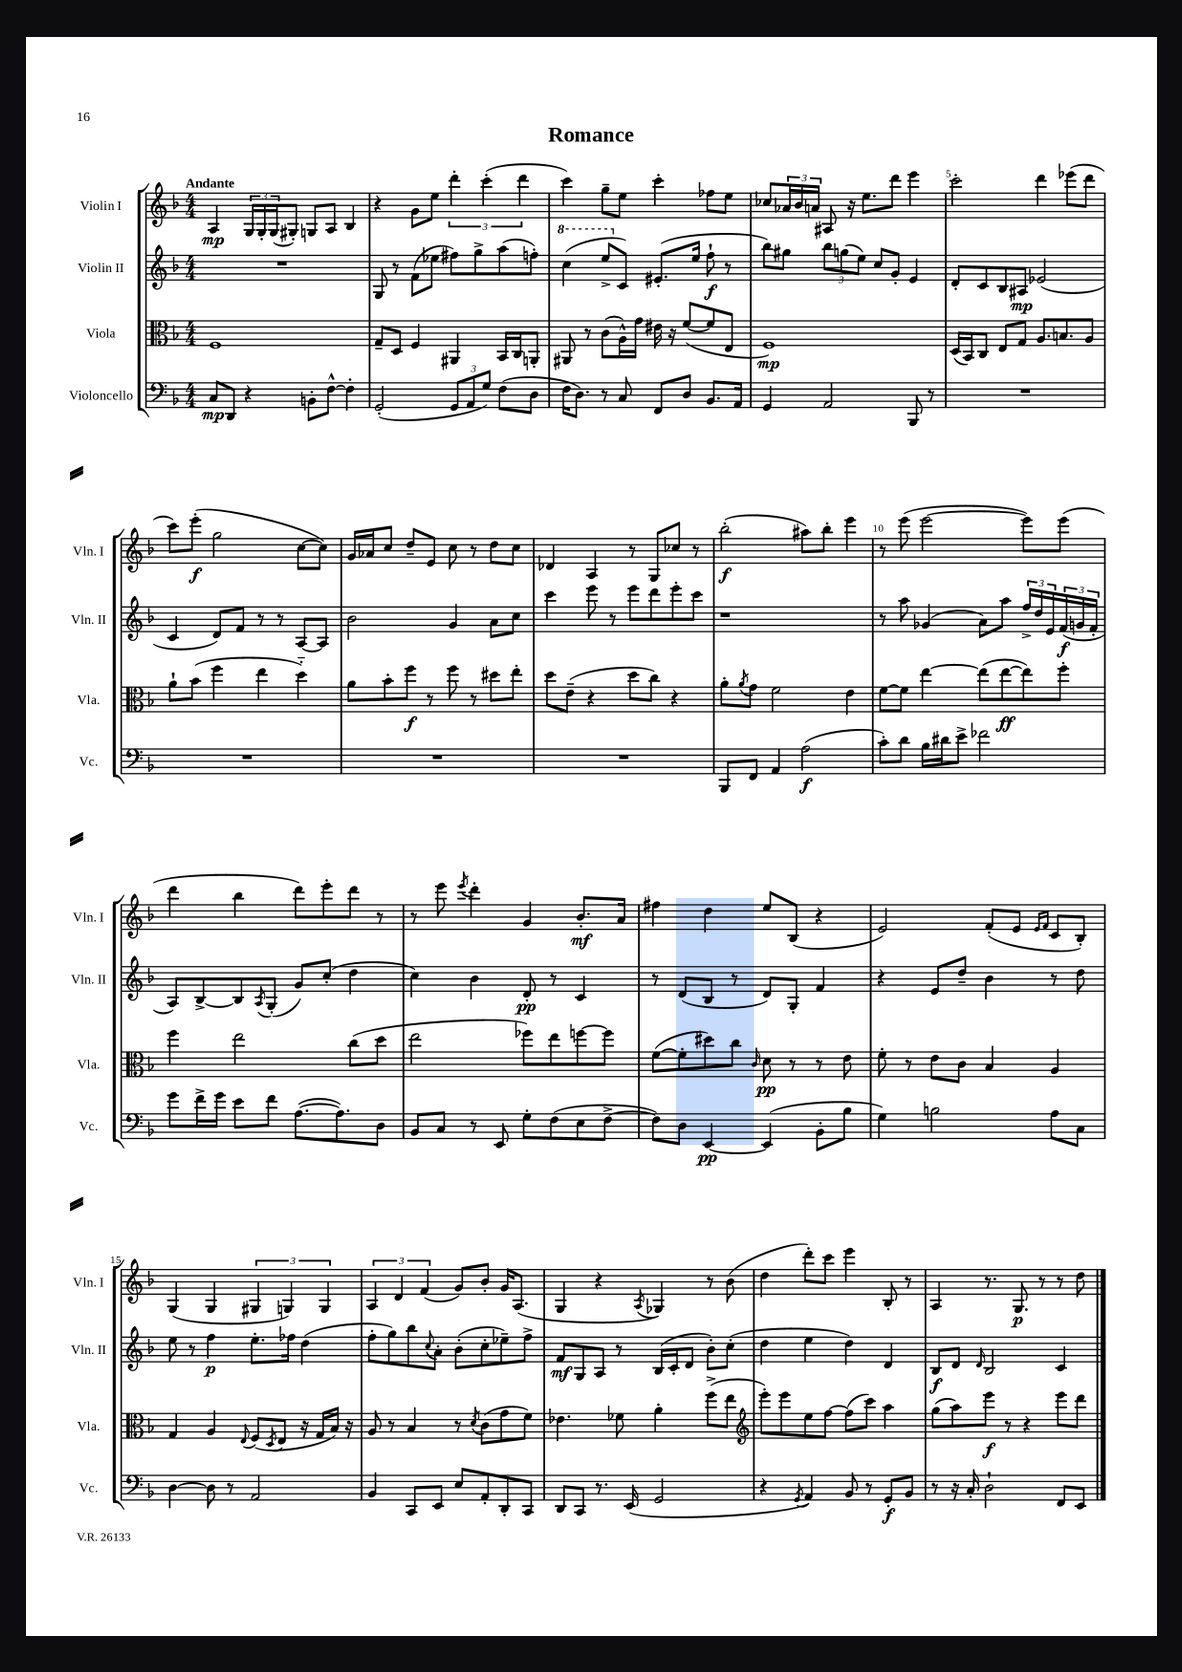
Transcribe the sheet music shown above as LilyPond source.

\header { title = "Romance" }
<<
\new StaffGroup <<
\new Staff = "s0" \with { instrumentName = "Violin I" shortInstrumentName = "Vln. I" } {
    \clef treble \key f \major \numericTimeSignature \time 4/4 \tempo "Andante"
    a4\mp \tuplet 3/2 { g16 g16-. g16( } gis8-.) g8 a8 bes4 |
    r4 g'8 e''8 \tuplet 3/2 { d'''4-. c'''4-.( d'''4 } |
    c'''4) g''8-- e''8 c'''4-. fes''8 e''8 |
    ces''8 \tuplet 3/2 { aes'16 bes'16 a'16 } ais8 r16 e''8. d'''8 e'''4 |
    c'''2-. d'''4 ees'''8( d'''8 |
    c'''8) e'''8-.\f( g''2 c''8~ c''8) |
    g'16 aes'16 c''8 d''8-- e'8 c''8 r8 d''8 c''8 |
    des'4 a4 r8 g8 ces''8 r8 |
    bes''2-.\f( ais''8) bes''8-. e'''4 |
    r8 e'''8( e'''2~ e'''8) e'''8( |
    d'''4 bes''4 d'''8) e'''8-. d'''8 r8 |
    r8 e'''8 \acciaccatura { e'''8 } d'''4-. g'4 bes'8.-.\mf a'16 |
    fis''4 d''4 e''8 bes8( r4 |
    e'2) f'8-.( e'8 \grace { e'16 f'16 } c'8 bes8-.) |
    g4( g4 \tuplet 3/2 { gis4 g4) g4 } |
    \tuplet 3/2 { a4 d'4 f'4( } g'8) bes'8-. g'16 a8.( |
    g4 r4 \acciaccatura { a8 } ges4) r8 bes'8( |
    d''4 d'''8-.) c'''8 e'''4 bes8-. r8 |
    a4 r8. g8.\p r8 r8 d''8 \bar "|." |
}
\new Staff = "s1" \with { instrumentName = "Violin II" shortInstrumentName = "Vln. II" } {
    \clef treble \key f \major \numericTimeSignature \time 4/4
    R1 |
    g8 r8 f'8( ees''8 fis''8) g''8-> a''8( f''8-.) |
    \ottava #1 c'''4( e'''8-> \ottava #0 c'8) eis'8.-.( e''16 f''8-!\f r8 |
    bes''8) gis''8 \tuplet 3/2 { bes''8 g''8( e''8) } c''8 g'8-. e'4 |
    d'8-. c'8 bes8 ais8\mp ees'2( |
    c'4 d'8) f'8 r8 r8 a8~ a8 |
    bes'2 g'4 a'8 c''8 |
    c'''4 e'''8 r8 e'''8 d'''8 e'''8-. c'''8 |
    r1 |
    r8 a''8 ges'4( a'8) a''8 \tuplet 3/2 { f''16-> d''16 e'16 } \tuplet 3/2 { f'16\f( g'16 f'16-. } |
    a8) bes8~-> bes8 \acciaccatura { a8 } g8-.( g'8) c''8-.( d''4 |
    c''4) bes'4 d'8-.\pp r8 c'4 |
    r8 d'8( bes8 r8 d'8) g8-. f'4 |
    r4 e'8 d''8-- bes'4 r8 d''8 |
    e''8 r8 f''4\p e''8.-. fes''16 d''4( |
    f''8-. g''8) bes''8 \appoggiatura { c''8 } a'8-. bes'8-.( c''8-. ees''8--) f''8-> |
    f'8\mf g8 a8 r8 bes16( c'16-. d'8 bes'8-.) c''8-.( |
    d''4 e''4 d''4) d'4 |
    bes8\f d'8 \grace { d'16 } bes2 c'4 \bar "|." |
}
\new Staff = "s2" \with { instrumentName = "Viola" shortInstrumentName = "Vla." } {
    \clef alto \key f \major \numericTimeSignature \time 4/4
    f1 |
    g8-- d8 f4 ais,4 bes,16 c16 a,8-. |
    ais,8 r8 c'8( a16-^) g'16 eis'16 r16 f'8~( f'8 e8 |
    f1\mp) |
    d16( bes,16) c8 e8 g8 a8. b8. a8 |
    a'8-! bes'8( f''4 e''4 d''4-_) |
    a'8 bes'8-. f''8\f r8 f''8 r8 dis''8 e''8-. |
    d''8 e'8--( r4 d''8 c''8) r4 |
    a'8-. \acciaccatura { a'8 } g'8 f'2 e'4 |
    f'8~ f'8 e''4~ e''8( e''8~\ff e''8) f''8-. |
    f''4 e''2 c''8( d''8 |
    e''2 fes''8) e''8 f''8~ f''8 |
    f'8~( f'8-. dis''8) c''8 \grace { c'16 } d'8\pp r8 r8 e'8 |
    f'8-. r8 e'8 c'8 bes4 a4 |
    g4 a4 \appoggiatura { e8 } f8( \acciaccatura { d8 } e8 r16 g16 bes16) r16 |
    a8 r8 bes4 r8 \acciaccatura { d'8 } c'8( g'8 f'8) |
    ees'4. fes'8 a'4-. f''8->( e''8 |
    \clef treble e'''8-.) e'''8 e''8 f''8~ f''8( c'''8) a''4 |
    g''8( a''8) e'''8\f r8 r4 e'''8 d'''8 \bar "|." |
}
\new Staff = "s3" \with { instrumentName = "Violoncello" shortInstrumentName = "Vc." } {
    \clef bass \key f \major \numericTimeSignature \time 4/4
    c8\mp d,8 r4 b,8-. f8~-^ f4-. |
    g,2-.( \tuplet 3/2 { g,8 a,8 g8) } f8( d8 |
    f16 d8.) r8 c8 f,8 d8 bes,8. a,16 |
    g,4 a,2 bes,,8 r8 |
    R1 |
    R1 |
    R1 |
    R1 |
    bes,,8 f,8 a,4 a2\f( |
    c'8-.) d'8 bes16 dis'16 e'8-> fes'2 |
    g'8 f'16-> g'16 e'8 f'8 a8.~( a8.) d8 |
    bes,8 c8 r8 e,8 g8-. f8( e8 f8~-> |
    f8) d8 e,4~\pp e,4( bes,8-. bes8 |
    g4) b2 a8 c8 |
    d4~ d8 r8 a,2 |
    bes,4 c,8 e,8 e8 a,8-. d,8-. c,8 |
    d,8 c,8 r8. e,16( g,2 |
    r4 \acciaccatura { g,8 } a,4) bes,8 r8 g,8-.\f bes,8 |
    r8 r16 c16-. d2-! f,8 e,8 \bar "|." |
}
>>
>>
\layout { \context { \Score \override BarNumber.break-visibility = ##(#f #t #t) barNumberVisibility = #(every-nth-bar-number-visible 5) } }
